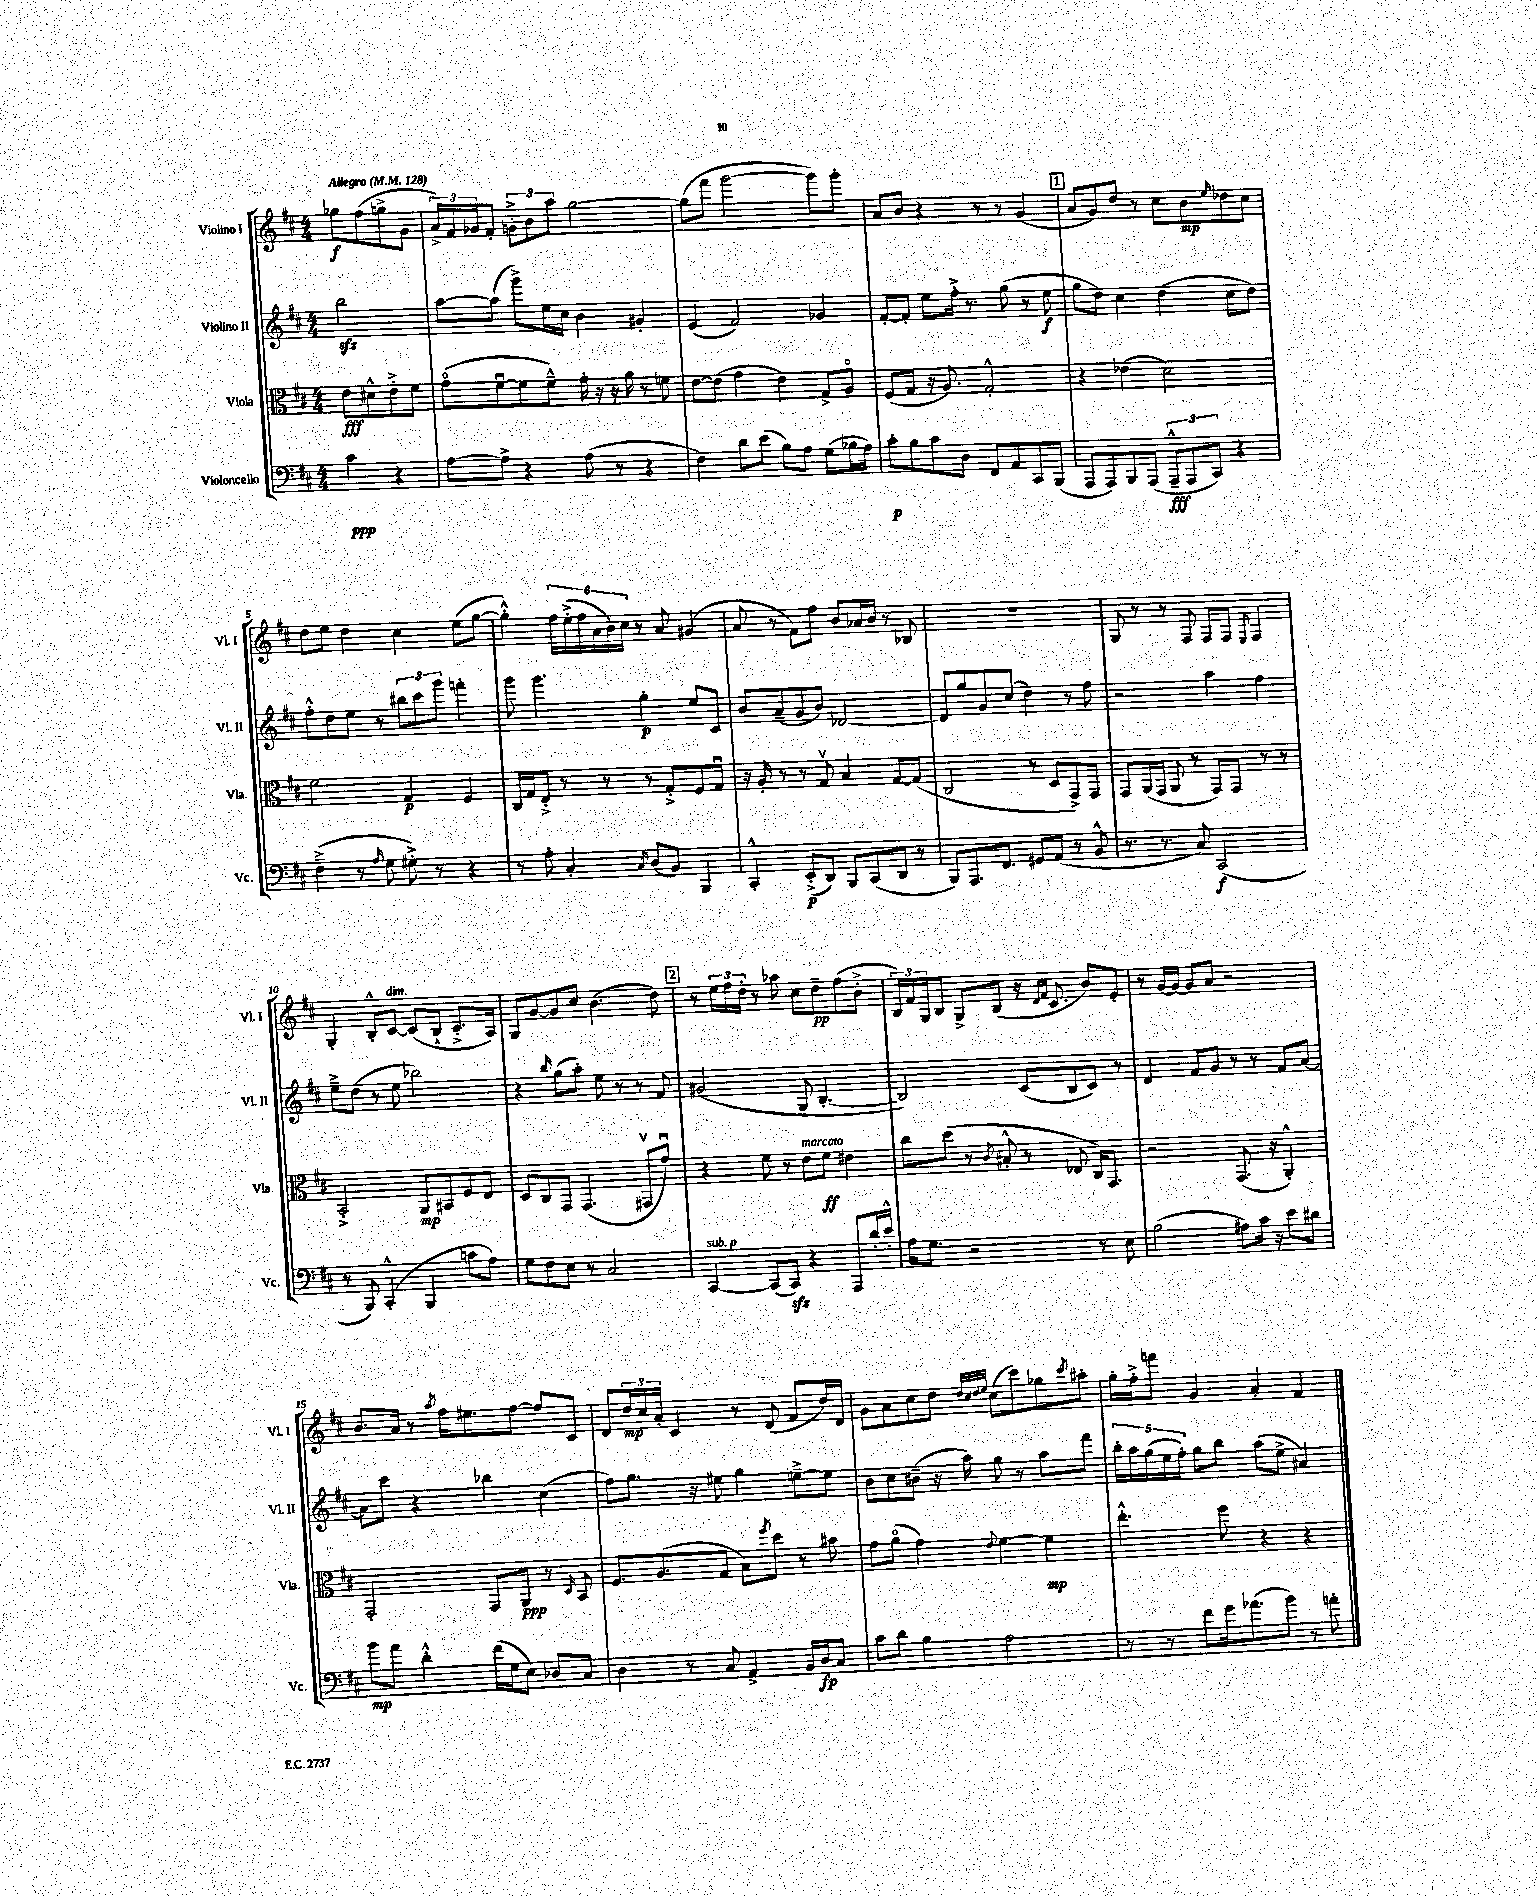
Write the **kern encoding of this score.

**kern	**kern	**kern	**kern
*staff4	*staff3	*staff2	*staff1
*clefF4	*clefC3	*clefG2	*clefG2
*k[f#c#]	*k[f#c#]	*k[f#c#]	*k[f#c#]
*M4/4	*M4/4	*M4/4	*M4/4
*MM128	*MM128	*MM128	*MM128
4c#	8e	2bb	8gg-
.	8d#^^	.	(8ff#
4r	8e'^	.	8gg^
.	8f#	.	8g
=	=	=	=
[8A	(8go	[8aa	24a^)
.	.	.	24f#
.	.	.	24g-
8A^]	[8f#u	(8aa]	8f#'
4r	8f#]	8ggg^)	12g'^
.	.	.	12b
.	8f#~^^)	16ee	.
.	.	.	12aa
.	.	16cc#	.
(8A	16g'	4b	[2gg
.	16r	.	.
8r	16r	.	.
.	16a	.	.
4r	8r	4g#'	.
.	8f	.	.
=	=	=	=
4F#)	[8e	(4e	(8gg]
.	(8e]	.	8fff#
8d	4g	2f#)	[2ggg
(8e	.	.	.
8B)	4e)	.	.
8A	.	.	.
(8G	8G^	4g-	8ggg])
16B-	8Ao	.	8ggg'
16A)	.	.	.
=	=	=	=
8c#'	(8F#	[8f#'	8a
8B	8G	8f#']	8b
8c#	16r	8ee	4r
.	8.A)	.	.
8D	.	16ff#'^	.
.	.	8.r	.
8FF#	2G'^^	.	8r
8AA	.	(8gg	8r
8CC#	.	8r	(4g
(8BBB	.	8ee	.
=	=	=	=
8AAA	4r	8gg	8a
8AAA)	.	8dd)	8g)
8BBB	(4e-	4cc#	8dd
(8AAA	.	.	8r
12AAA~^^	2d)	(4dd	8cc#
12AAA	.	.	.
.	.	.	8b
12CC#)	.	.	.
.	.	.	16qqee
4r	.	8cc#	8dd-
.	.	8dd)	8cc#
=	=	=	=
(4F#~^	2f#	8ff#'^^	8dd
.	.	8dd	8ee
8r	.	8ee	4dd
16qqA	.	.	.
8G	.	8r	.
8G#'^)	4G	12bb#	4cc#
.	.	12ccc#	.
8r	.	.	.
.	.	12ggg	.
4r	4F#	4fff'	(8ee
.	.	.	[8gg
=	=	=	=
8r	16C#	8ggg	4gg'^^])
.	16G	.	.
8A'	8E'^	4.ggg	.
4C#'	8r	.	24ff#
.	.	.	(24ee'^
.	.	.	24ff#
.	8r	.	24a
.	.	.	24b)
.	.	.	24cc#
8qC#	.	.	.
(8D	8r	4gg'	8r
8BB)	8G'^	.	8a
4BBB	8F#	8ee	(4g#
.	8Gu	8c#	.
=	=	=	=
4CC#'^^	16r	8b	8a
.	16A'	.	.
.	8r	(8a~	8r
(8EE'^	8r	8g	8f#)
8DD)	8Gv	8b)	8ff#
8BBB	4B	[2d-	8b
(8CC#	.	.	16a-
.	.	.	16b
8DD	[8G	.	8r
8r	(8G]	.	8B-
=	=	=	=
8BBB)	2C#	8d-]	1r
8.AAA	.	8gg	.
.	.	8g	.
8.FF#	.	.	.
.	.	(8cc#	.
8GG#	8r	4dd)	.
(8AA	8D	.	.
8r	8GG^)	8r	.
8BB^^	8GG	8ff#	.
=	=	=	=
8.r	8GG	2r	8G
.	(16AA	.	8r
8.r	16GG	.	.
.	8AA	.	8r
8C#)	8r	.	8F#
(2CC#	8GG)	4aa	8F#
.	8GG	.	8F#
.	.	.	8qqE
.	8r	4ff#	4F#
.	8r	.	.
=	=	=	=
8r	2BB'^	8ee~^	4G'
8BBB)	.	(8dd	.
(4CC#'^^	.	8r	8B'^^
.	.	8ee	[8c#
4BBB	8AA	2bb-)	(8c#]
.	8BB#	.	8B`
8c	8F#	.	8.c#'^
8A)	8E	.	.
.	.	.	16A)
=	=	=	=
8G	8D	4r	8G
8F#	8C#	.	[8g
.	.	16qqbb	.
8E	8GG	(8gg	8g]
8r	(4.GG	8aa')	8cc#
2C#	.	8ee	(4.b
.	.	8r	.
.	8GG#v	8r	.
.	8gu)	8f#	8dd)
=	=	=	=
[4CC#	4r	(2g#	8r
.	.	.	24ee
.	.	.	24ff#
.	.	.	24dd'
(8CC#]	8f#	.	8r
8CC#)	8r	.	8aa-
4r	8e	8G	8cc#
.	8f#	[4.B'	8dd~
8AAA	4e#	.	(8ff#
16d'	.	.	8b'^
16e'^^	.	.	.
=	=	=	=
16A	8cc#	2B])	24B)
.	.	.	24f#
8.G	.	.	.
.	.	.	24G
.	(8dd	.	8B
2r	8r	.	8G^
.	8qc#	.	.
.	8B#'^^	.	(8B
.	8r	(8c#	16r
.	.	.	16qqd
.	.	.	16qqf#
.	.	.	8.c#
.	8E-	8B	.
8r	16C#)	8c#)	8b)
.	8.GG	.	.
8E	.	8r	8e'
=	=	=	=
(2B	2r	4d	8r
.	.	.	[16g
.	.	.	16g_
.	.	8f#	8g]
.	.	8g	8a
8A#)	(8.GG	8r	2r
16c#	.	8r	.
16r	16r	.	.
8e	4AA'^^)	8f#	.
8d#	.	[8a	.
=	=	=	=
8b	2GG'	8a]	8.b
8a	.	8ccc#	.
.	.	.	16a
4d'^^	.	4r	8r
.	.	.	8qaa
.	.	.	16ff#
.	.	.	8.ee#
(16f#	8GG	4bb-	.
16G	.	.	.
8E)	8AA	.	[8ff#
8D-	8r	(4cc#	8ff#]
.	16qqD	.	.
8C#	8BB	.	8c#
=	=	=	=
4D	8.F#	8ff#)	8d
.	.	8.gg	24dd
.	.	.	24cc#
.	(8.A	.	.
.	.	.	24a'
8r	.	.	4c#
.	.	16r	.
8C#	8G	8ee#	.
4AA^	8B)	4gg	8r
.	8qff#	.	.
.	8dd	.	(8d
16BB	8r	[8ee~^	8f#
16D	.	.	.
8C#	8b#	8ee]	16dd)
.	.	.	16d
=	=	=	=
8c#	8g	8b	8g
8d	(8ao	8cc#	8a
4B	4g)	(8b#~	8cc#
.	.	16r	8dd
.	.	16aa)	.
.	.	.	32qqdd
.	.	.	32qqcc#
.	.	.	32qqdd
.	8qqe	.	32qqee
2A	[4f#	8gg	(8cc#
.	.	8r	8ccc#)
.	4f#]	8aa	8gg-
.	.	.	8qccc#
.	.	8fff#	8aa#'
=	=	=	=
8r	4.ee'^^	20bb'	16gg'
.	.	20aa	.
.	.	.	16ff#'^
.	.	(20gg	.
8r	.	.	8fff
.	.	20ee	.
.	.	20ff#')	.
8f#	.	8gg	4g
16g	8ff#	8bb	.
(8.a-	.	.	.
.	4r	(8aa	4a'
8b)	.	8ee^	.
8r	4r	4a#)	4f#
8a'	.	.	.
==	==	==	==
*-	*-	*-	*-
